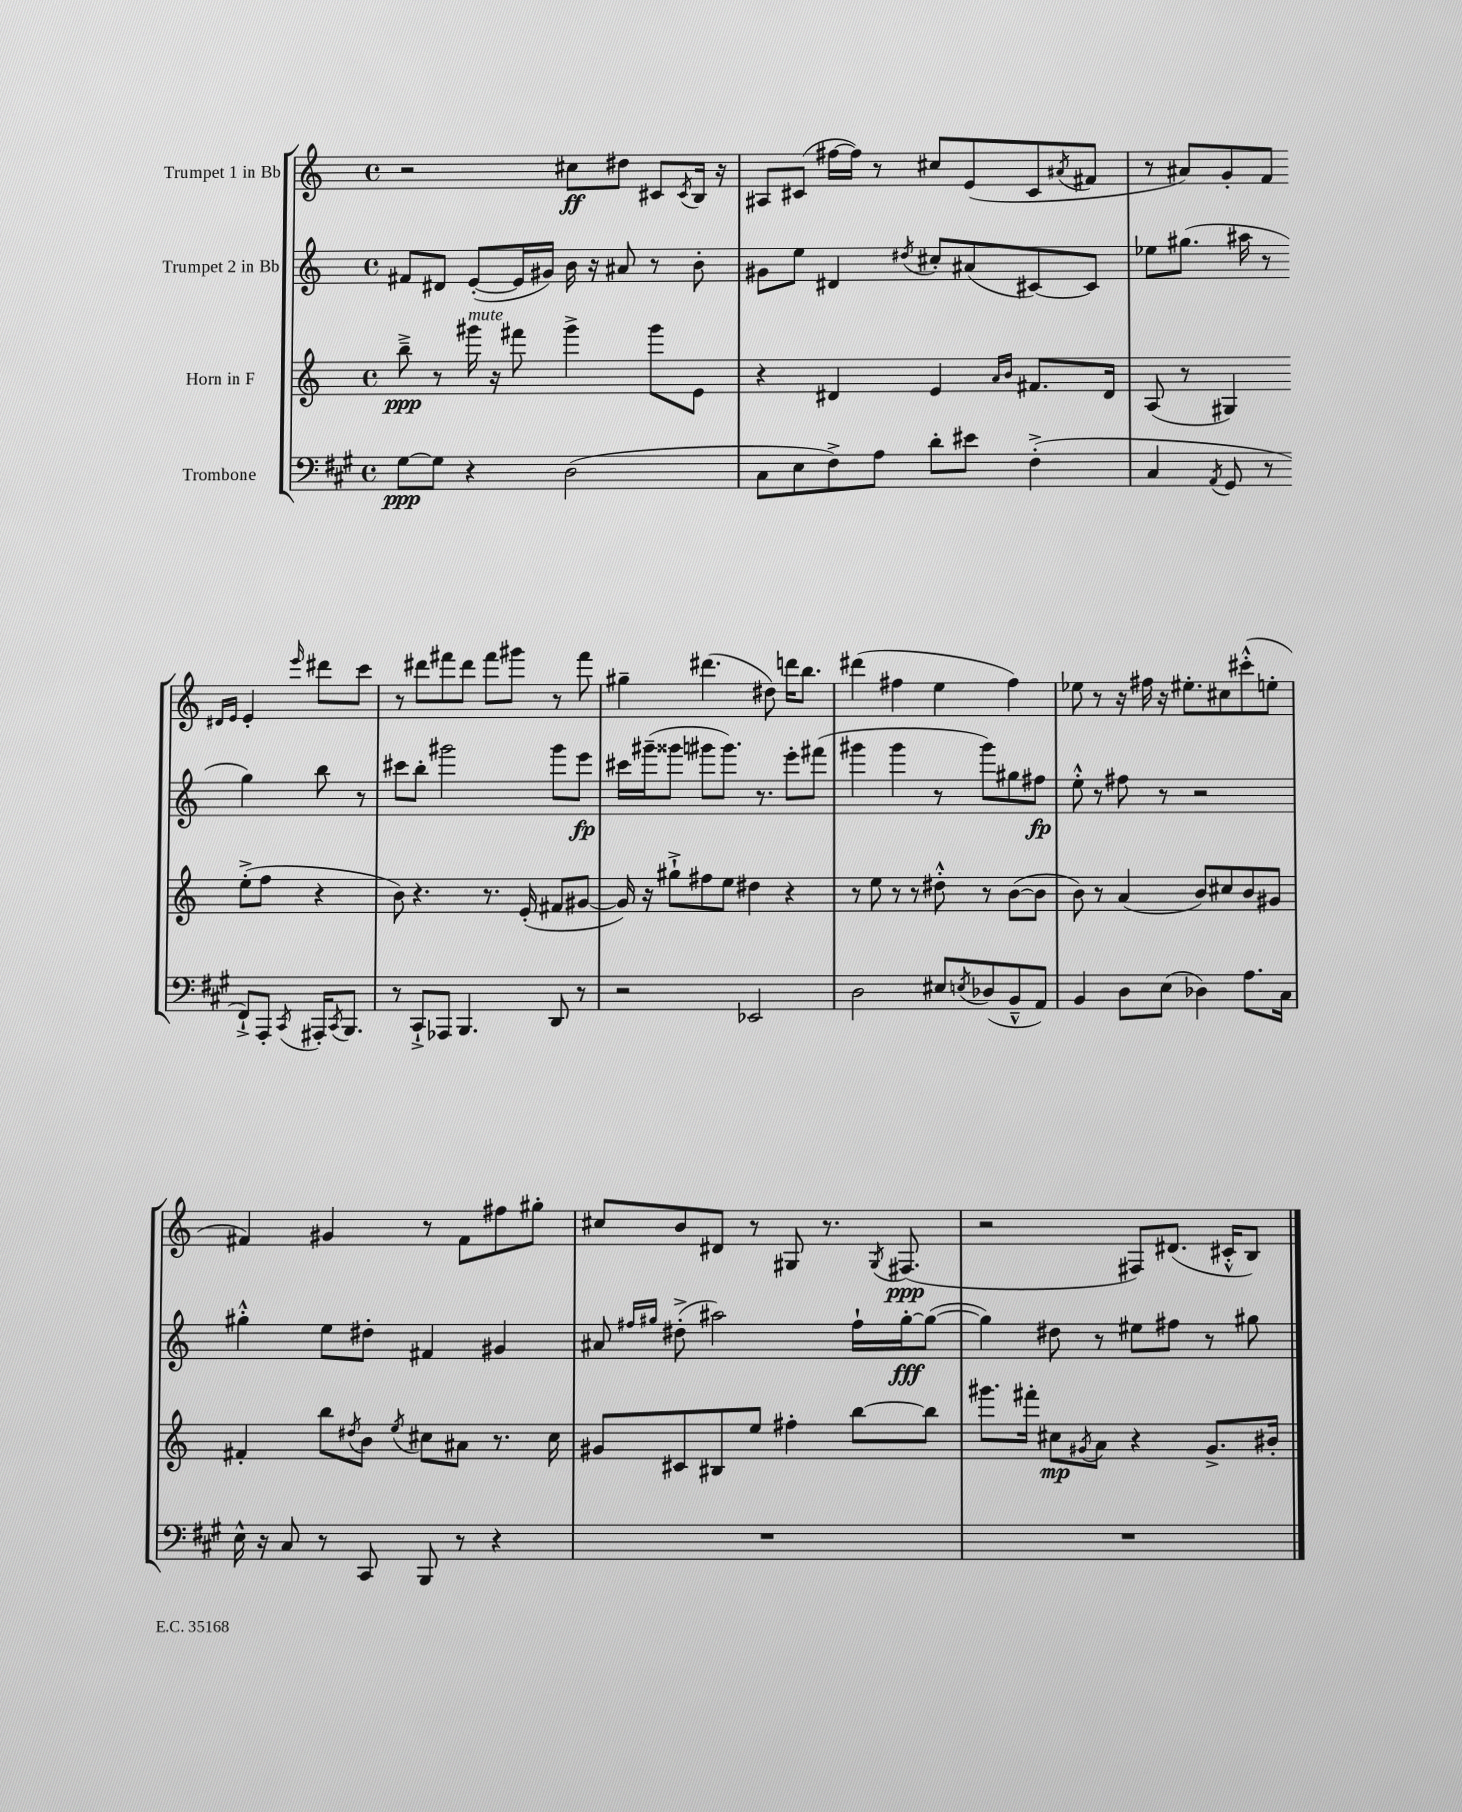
<<
\new StaffGroup <<
\new Staff = "s0" \with { instrumentName = "Trumpet 1 in Bb" } {
    \clef treble \key c \major \defaultTimeSignature \time 4/4
    r2 cis''8\ff dis''8 cis'8 \acciaccatura { cis'8 } b16 r16 |
    ais8 cis'8( fis''16~ fis''16) r8 cis''8 e'8( cis'8 \acciaccatura { ais'8 } fis'8 |
    r8 ais'8) g'8-. f'8 \grace { dis'16 e'16 } e'4-. \grace { e'''16 } dis'''8 c'''8 |
    r8 dis'''8 fis'''8 dis'''8 fis'''8 gis'''8 r8 fis'''8 |
    gis''4-- dis'''4.( dis''8) d'''16 b''8. |
    dis'''4( fis''4 e''4 fis''4) |
    ees''8 r8 r16 fis''16 r16 eis''8.-. cis''8 cis'''8-.-^( e''8-. |
    fis'4) gis'4 r8 fis'8 fis''8 gis''8-. |
    cis''8 b'8 dis'8 r8 gis8 r8. \acciaccatura { gis8 } fis8.\ppp( |
    r2 fis8) dis'8.( cis'16-.-^ b8) \bar "|." |
}
\new Staff = "s1" \with { instrumentName = "Trumpet 2 in Bb" } {
    \clef treble \key c \major \defaultTimeSignature \time 4/4
    fis'8 dis'8 e'8~-.( e'16 gis'16) b'16 r16 ais'8 r8 b'8-. |
    gis'8 e''8 dis'4 \acciaccatura { dis''8 } cis''8-. ais'8( cis'8~) cis'8 |
    ees''8 gis''8.( ais''16 r8 gis''4) b''8 r8 |
    cis'''8 b''8-. gis'''2 gis'''8 e'''8\fp |
    cis'''16 gis'''16--( gisis'''8 gis'''8 gis'''8.) r8. e'''8-. fis'''8( |
    gis'''4 gis'''4 r8 gis'''8) gis''8 fis''8\fp |
    e''8-.-^ r8 fis''8 r8 r2 |
    gis''4-.-^ e''8 dis''8-. fis'4 gis'4 |
    ais'8 \grace { fis''16 gis''16 } dis''8-.->( ais''2) fis''16-! gis''16~-.\fff gis''8~( |
    gis''4) dis''8 r8 eis''8 fis''8 r8 gis''8 \bar "|." |
}
\new Staff = "s2" \with { instrumentName = "Horn in F" } {
    \clef treble \key c \major \defaultTimeSignature \time 4/4
    b''8--->\ppp r8 gis'''16^\markup { \italic "mute" } r16 fis'''8 gis'''4-> gis'''8 e'8 |
    r4 dis'4 e'4 \grace { a'16 b'16 } fis'8. dis'16 |
    a8( r8 gis4) e''8-.->( f''8 r4 |
    b'8) r4. r8. e'16-.( fis'8 gis'8~ |
    gis'16) r16 gis''8-!-> fis''8 e''8 dis''4 r4 |
    r8 e''8 r8 r8 dis''8-.-^ r8 b'8~( b'8 |
    b'8) r8 a'4( b'8) cis''8 b'8 gis'8 |
    fis'4-. b''8 \acciaccatura { dis''8 } b'8 \acciaccatura { e''8 } cis''8 ais'8 r8. cis''16 |
    gis'8 cis'8 bis8 e''8 fis''4-. b''8~ b''8 |
    gis'''8. fis'''16-. cis''8\mp \acciaccatura { gis'8 } a'8 r4 gis'8.-> bis'16-. \bar "|." |
}
\new Staff = "s3" \with { instrumentName = "Trombone" } {
    \clef bass \key a \major \defaultTimeSignature \time 4/4
    gis8~\ppp gis8 r4 d2( |
    cis8 e8 fis8->) a8 d'8-. eis'8 fis4-.->( |
    cis4 \acciaccatura { a,8 } gis,8 r8 fis,8-!->) a,,8-. \acciaccatura { cis,8 } ais,,16-. \acciaccatura { cis,8 } b,,8. |
    r8 cis,8-!-> aes,,8 b,,4. d,8 r8 |
    r2 ees,2 |
    d2 eis8 \acciaccatura { e8 } des8( b,8---^ a,8) |
    b,4 d8 e8( des4) a8. cis16 |
    e16-^ r16 cis8 r8 cis,8 b,,8 r8 r4 |
    R1 |
    R1 \bar "|." |
}
>>
>>
\layout { \context { \Score \remove "Bar_number_engraver" } }
